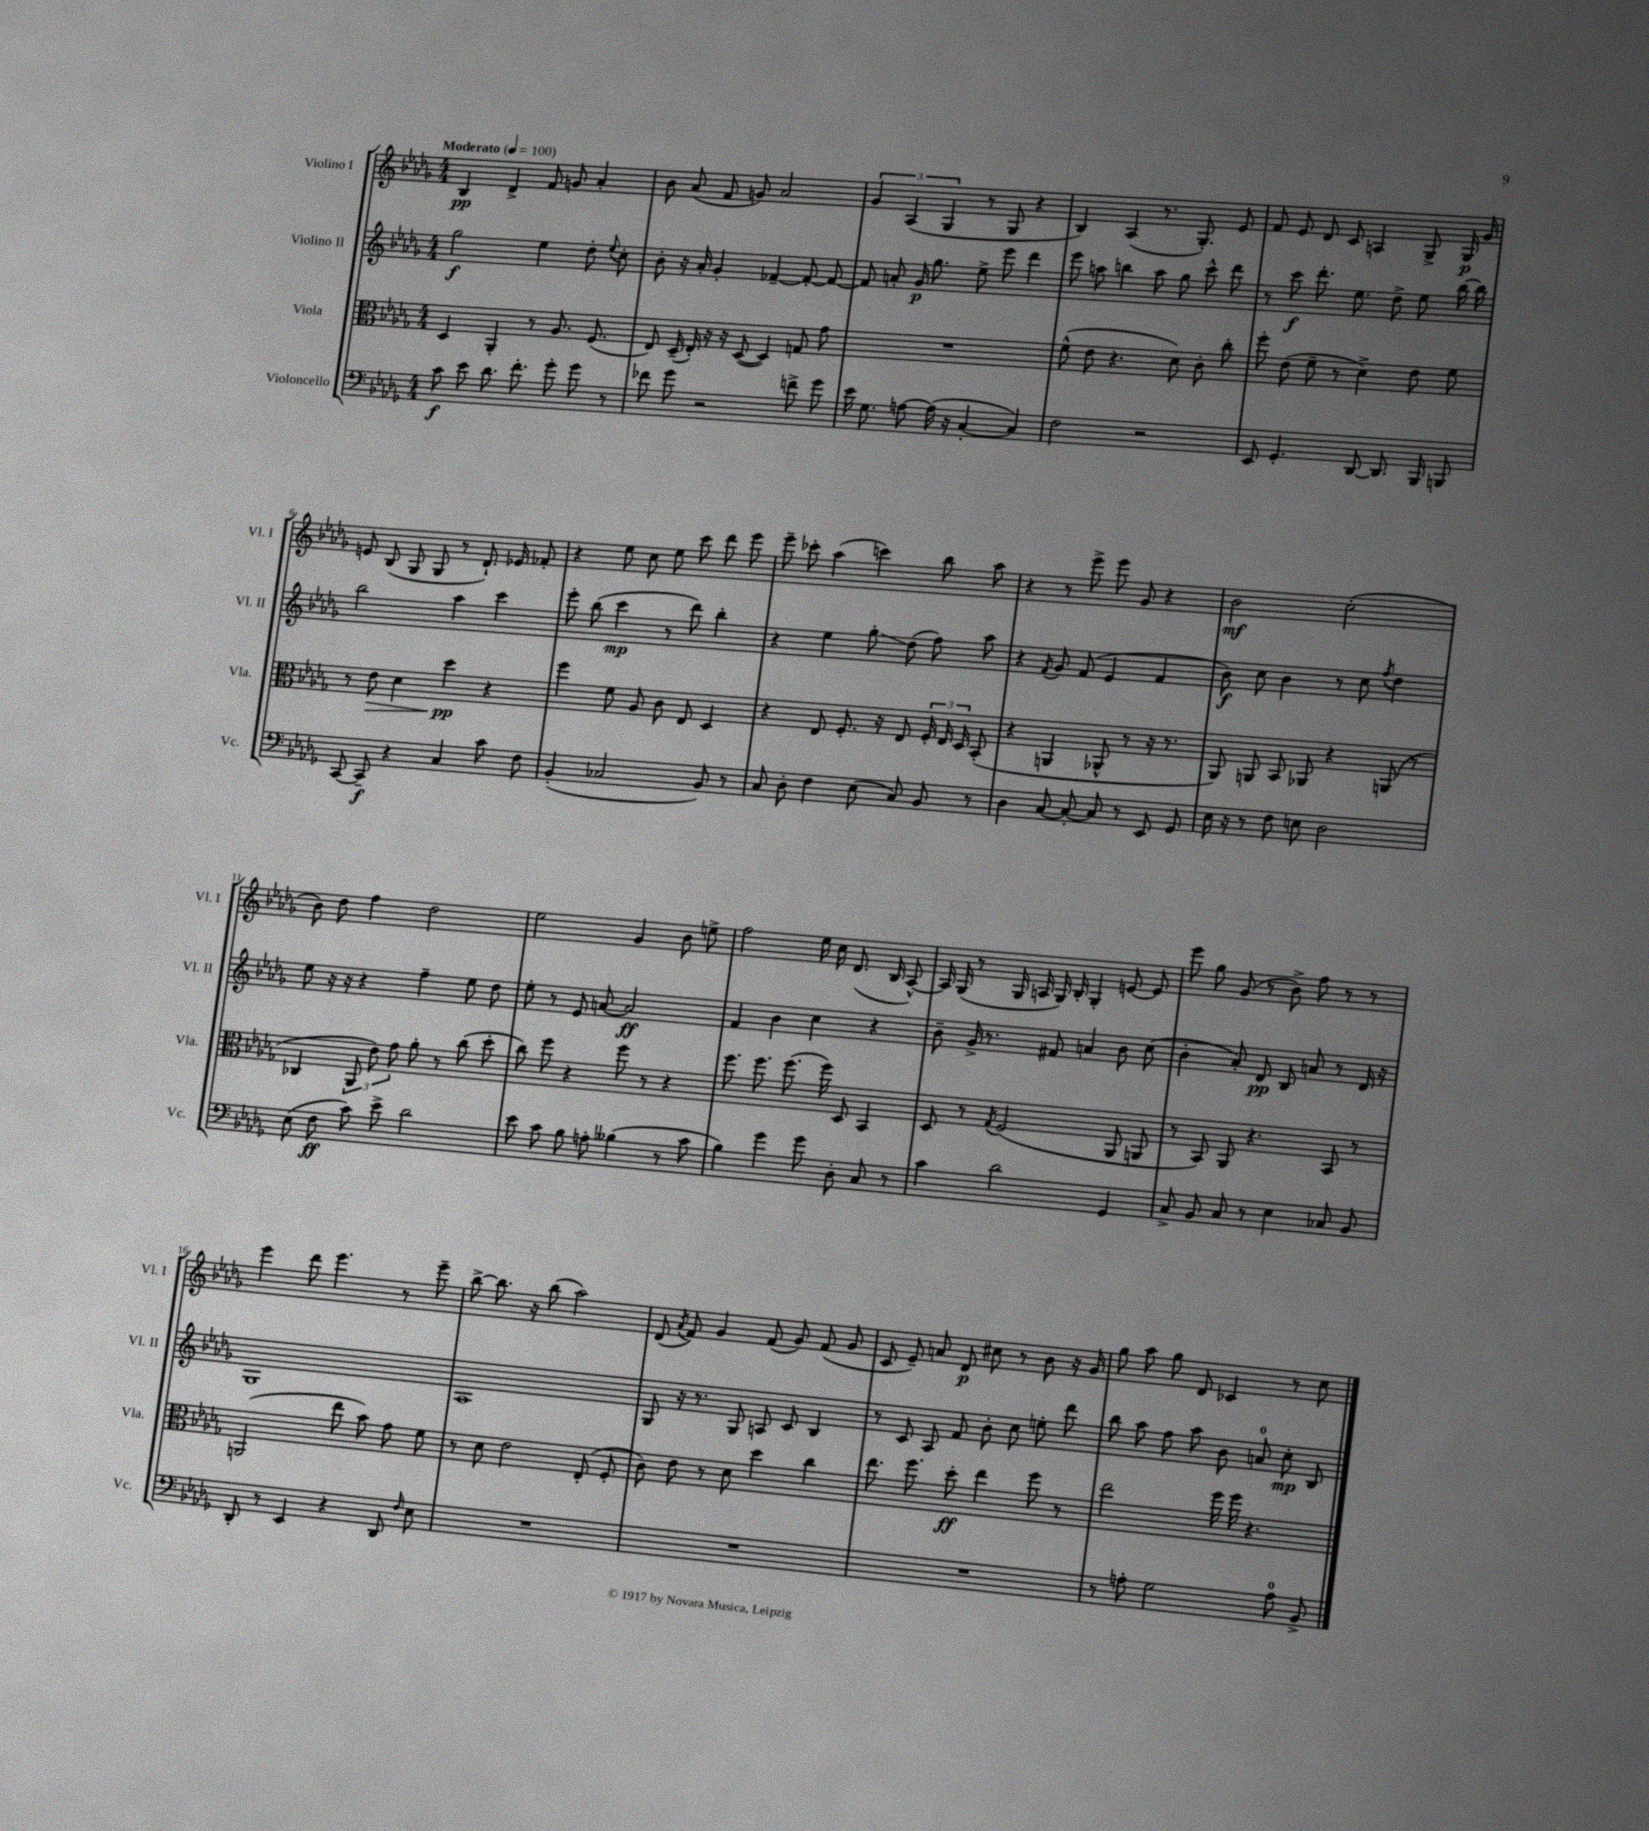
<<
\new StaffGroup <<
\new Staff = "s0" \with { instrumentName = "Violino I" shortInstrumentName = "Vl. I" } {
    \clef treble \key des \major \numericTimeSignature \time 4/4 \tempo "Moderato" 4 = 100
    \autoBeamOff bes4\pp des'4-> f'8 g'8 aes'4-. |
    bes'8 aes'8( f'8 g'8) aes'2 |
    \tuplet 3/2 { ges'4 aes4( ges4 } r8 ges8 r4 |
    bes4) aes4( r8. ges8.-.) ees'8 |
    f'8 ees'8 des'8 c'8 a4 ges8-> ges16\p ges'16 |
    e'8 bes8( ges8 ges8 r8 des'8.-!) ees'16 fes'8-. |
    r4 ees''8 c''8 ees''8 c'''8 des'''8 ees'''8 |
    ees'''8-- ces'''8-. aes''4( c'''4) bes''8 aes''8 |
    r4 r8 ees'''8-> ees'''8 ges'8 r4 |
    bes'2\mf c''2-.( |
    bes'8) des''8 f''4 des''2 |
    ees''2 ges'4 bes'8 e''8-> |
    f''2 ees''16 c''16 des'8.( bes16 aes8~-^) |
    aes16 ges16( r8 ges16 a16 ges16) bes16-. ges4-. e'8~ e'8 |
    ees'''8 ges''8 ges'8( r8 bes'8->) f''8 r8 r8 |
    ees'''4 des'''8 ees'''4. r8 ees'''8-- |
    bes''8~-> bes''8. r16 bes''8( aes''2) |
    des'8( \acciaccatura { aes'8 } f'8) ges'4 f'8( ges'8) f'8( ges'8 |
    c'8 ees'8--) a'8 des'8\p cis''8 r8 bes'8 r16 ges'16 |
    ges''8 aes''8 ges''8 des'8 ces'4 r8 c''8 \bar "|." |
}
\new Staff = "s1" \with { instrumentName = "Violino II" shortInstrumentName = "Vl. II" } {
    \clef treble \key des \major \numericTimeSignature \time 4/4
    \autoBeamOff ges''2\f ees''4 des''8-. \appoggiatura { ees''8 } c''8-. |
    bes'8-. r16 aes'16-. ges'4-. fes'4~-- fes'8~-. fes'8~ |
    fes'8 a'8-. ges'16\p ges''8. ees''8-> ees'''8 des'''4 |
    ees'''8 a''8 b''4 a''8 ges''8 c'''8-^ des'''8 |
    r8 c'''8\f des'''8.-. ees''8. des''8-> ees''8 bes''16~ bes''16 |
    bes''2 aes''4 c'''4 |
    ees'''8-. bes''8( c'''4\mp r8 des'''8) bes''4-. |
    r4 ees''4 ges''8-.\glissando des''8( f''8) aes''8 |
    r4 \acciaccatura { f'8 } ges'8 f'8( ees'4 f'4 |
    bes'8\f) c''8 bes'4 r8 c''8 \acciaccatura { f''8 } des''4 |
    ees''8 r16 r16 r4 f''4-- ees''8 des''8 |
    ees''8-. r8 ees'8 a'8~ a'2\ff |
    f'4 bes'4 c''4 r4 |
    bes'8-- ges'16-> r8. fis'8 a'4 bes'8 c''8( |
    bes'4-. aes'8-.) des'8\pp bes8 a'8 r8 des'16 r16 |
    ges1 |
    aes1 |
    ges8 r16 r8. ges8 a8 c'8 bes4 |
    r8 c'8 aes8 f'8 bes'8-. c''8 e''8-. des'''8 |
    bes''8 aes''8 f''8 aes''8 bes'8 a'8-0 c''8-.\mp bes8 \bar "|." |
}
\new Staff = "s2" \with { instrumentName = "Viola" shortInstrumentName = "Vla." } {
    \clef alto \key des \major \numericTimeSignature \time 4/4
    \autoBeamOff des4 aes,4-. r8 aes8. f8.( |
    ees8) des16--( ees16-.) r16 r16 des8~( des4) g8 ges'8 |
    R1 |
    f'8-^( ees'8 r4. des'8) c'8-. c''8-. |
    f''8-. ees'8( f'8-- r8 des'4->) ees'8 f'8 |
    r8 ees'8\> des'4 des''4\pp\! r4 |
    f''4 f'8 aes8 c'8 ees8 des4 |
    r4 ees8 f8.-. r16 ees8 \tuplet 3/2 { f16-. ees16 des16 } bes,8-.( |
    r4 a,4 aes,8-^ r8 r16 r8. |
    aes,8) a,8 bes,8 aes,8 r4 a,8( r8 |
    ces4 \tuplet 3/2 { aes,8 ees'8) ges'8 } aes'8-. r8 c''8( des''8-. |
    c''8) f''8 r4 f''8 r8 r4 |
    f''8. f''8. f''8.( f''16) des8 bes,4 |
    des8 r8 \acciaccatura { ges8 } f2( aes,8 a,8 |
    r8 bes,8) aes,8 r4. bes,8 r8 |
    a,2( ees''8 bes'8) ges'8 f'8 |
    r8 des'8 ees'2 ees8-.( f8-. |
    c'8) ees'8 r8 des'8 des''4 c''4 |
    ees''8. f''8. des''8-.\ff ees''4 f''8 r8 |
    ees''2 f''16 f''16 r4. \bar "|." |
}
\new Staff = "s3" \with { instrumentName = "Violoncello" shortInstrumentName = "Vc." } {
    \clef bass \key des \major \numericTimeSignature \time 4/4
    \autoBeamOff c'8\f ees'8 des'8. f'8.-. ges'8-. ges'8 r8 |
    fes'8 ges'8 r2 f'8-> ges'8 |
    ees'16 ges8. a8~ a16( r16 c4~-. c4) |
    f2 r2 |
    ees,8 ges,4.-. des,8~ des,8. bes,,16 b,,8 |
    c,8~ c,8--\f r4 c4 c'8 f8 |
    bes,4-.( ces2 bes,8) r8 |
    c8 des8-. f4 ees8( c8) bes,8 r8 |
    des4 c8~ c8~-. c8 r8 ees,8 ges,8 |
    ees16 r16 r8 f8 e8 des2 |
    ees8( f8\ff c'8) ees'8-> des'2 |
    ees'8 c'8 bes8 a8-. beses4( r8 c'8 |
    bes4) ges'4 ges'8 des8-. c8 r8 |
    c'4 des'2 ges,4 |
    c8-> bes,8 c8 r8 ees4 ces8 bes,8 |
    des,8-. r8 ees,4 r4 des,8 \grace { f16 } ees8 |
    R1 |
    R1 |
    R1 |
    r8 a8-. ges2 a8-0 bes,8-> \bar "|." |
}
>>
>>
